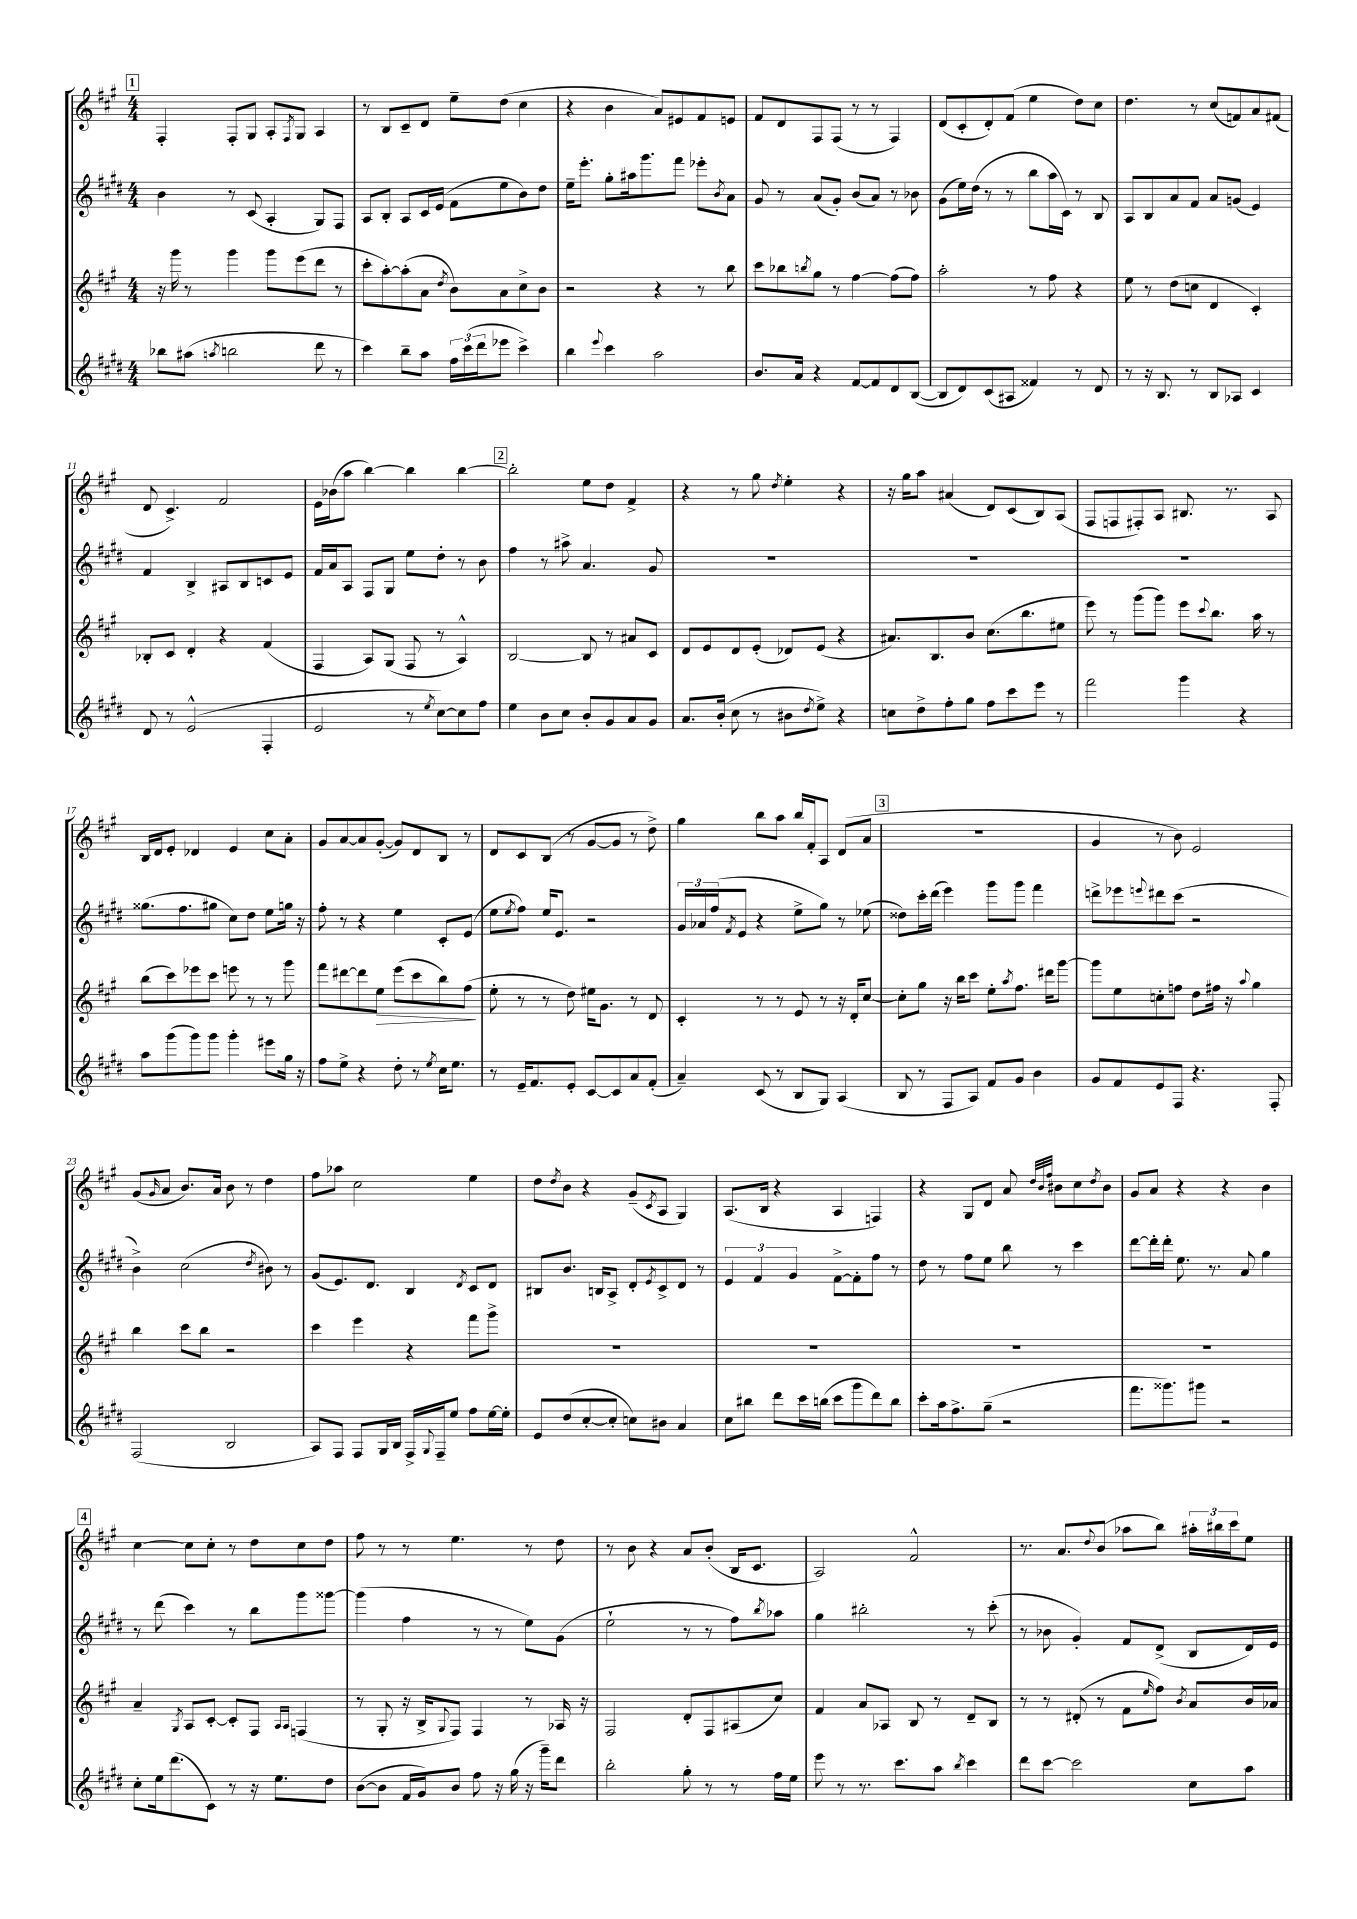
<<
\new StaffGroup <<
\new Staff = "s0" {
    \clef treble \key a \major \numericTimeSignature \time 4/4
    \mark \markup { \box "1" } fis4-. fis8-. gis8 a8-. \acciaccatura { fis8 } gis8 a4 |
    r8 b8 cis'8-- d'8 e''8-- d''8( cis''4 |
    r4 b'4 a'8) eis'8 fis'8 e'8 |
    fis'8 d'8 fis8 fis8( r8 r8 fis4) |
    d'8( cis'8-. d'8-.) fis'8( e''4 d''8) cis''8 |
    d''4. r8 cis''8( f'8) a'8 fis'8( |
    d'8 cis'4.->) fis'2 |
    e'16 bes'16( a''8 b''4~) b''4 b''4~ |
    \mark \markup { \box "2" } b''2-. e''8 d''8 fis'4-> |
    r4 r8 gis''8 \acciaccatura { d''8 } e''4-. r4 |
    r16 gis''16 a''8 ais'4( d'8) cis'8( b8) a8( |
    fis8 f8 fis8-.) a8 bis8. r8. a8 |
    b16 d'16 e'8-. des'4 e'4 cis''8 a'8-. |
    gis'8 a'8~ a'8 gis'8~-.( gis'8) d'8 b8 r8 |
    d'8 cis'8 b8( r8 gis'8~ gis'8 r8 d''8->) |
    gis''4 b''8 a''8 b''16 fis'16-. a8 d'8( a'8 |
    \mark \markup { \box "3" } R1 |
    gis'4 r8 b'8) e'2 |
    gis'8( \grace { gis'16 } a'8 b'8.) a'16 b'8 r8 d''4 |
    fis''8 aes''8 cis''2 e''4 |
    d''8 \acciaccatura { d''8 } b'8 r4 gis'8--( \acciaccatura { cis'8 } a8 gis4) |
    a8.( b16 r4 a4 f4) |
    r4 gis8 d'8 a'8 \grace { d''32 b'32 fis''32 } bis'8 cis''8 \acciaccatura { d''8 } bis'8 |
    gis'8 a'8 r4 r4 b'4 |
    \mark \markup { \box "4" } cis''4~ cis''8 cis''8-. r8 d''8 cis''8 d''8 |
    fis''8 r8 r8 e''4. r8 d''8 |
    r8 b'8 r4 a'8 b'8-.( b16 cis'8. |
    a2) fis'2-^ |
    r8. a'8. \appoggiatura { d''8 } b'8( aes''8 b''8) \tuplet 3/2 { ais''16-. bis''16 cis'''16 } e''8 \bar "|." |
}
\new Staff = "s1" {
    \clef treble \key e \major \numericTimeSignature \time 4/4
    \mark \markup { \box "1" } b'4 r8 cis'8( a4-. gis8) fis8 |
    a8 b8-. a8 cis'16 e'16( fis'8 e''8 b'8) dis''8 |
    e''16-- e'''8.-. gis''8-. ais''16 gis'''8. fis'''8 ees'''8-. \acciaccatura { b'8 } a'8 |
    gis'8 r8 a'8( gis'8-.) b'8( a'8) r8 bes'8 |
    gis'8( e''16) dis''16( r8 r8 b''8 a''16 cis'16) r8 b8 |
    a8 b8 a'8 fis'8 a'8 g'8( e'4) |
    fis'4 b4-> ais8 b8 c'8 e'8 |
    fis'16 a'16 a8 fis8 gis8 e''8 dis''8-. r8 b'8 |
    \mark \markup { \box "2" } fis''4 r8 ais''8-> a'4. gis'8 |
    R1 |
    R1 |
    R1 |
    gisis''8.( fis''8. gis''8 cis''8) dis''8 e''8 g''16 r16 |
    fis''8-. r8 r4 e''4 cis'8-. e'8( |
    e''8 \acciaccatura { e''8 } fis''8) e''16 e'8. r2 |
    \tuplet 3/2 { gis'16 aes'16 fis''16( } \acciaccatura { fis'8 } e'8 r4 e''8-> gis''8) r8 ees''8( |
    \mark \markup { \box "3" } disis''8) cis'''16-. dis'''16( e'''4) gis'''8 gis'''8 fis'''4 |
    d'''8-> ees'''8 \appoggiatura { e'''8 } dis'''8 cis'''8( r2 |
    b'4->) cis''2( \acciaccatura { dis''8 } bis'8) r8 |
    gis'8( e'8.) dis'8. b4 \acciaccatura { dis'8 } cis'8 dis'8 |
    bis8 b'8. b16 a8-> dis'8-. \acciaccatura { e'8 } cis'8-> dis'8 r8 |
    \tuplet 3/2 { e'4 fis'4 gis'4 } fis'8~-> fis'8-. fis''8 r8 |
    dis''8 r8 fis''8 e''8 b''8 r8 cis'''4 |
    dis'''8~ dis'''16-. dis'''16-. e''8. r8. a'8 gis''4 |
    \mark \markup { \box "4" } r8 dis'''8( cis'''4) r8 b''8 gis'''8 gisis'''8~ |
    gisis'''4( fis''4 r8 r8 e''8) gis'8( |
    e''2-! r8 r8 fis''8) \acciaccatura { b''8 } aes''8 |
    gis''4 bis''2-. r8 cis'''8-.( |
    r8 bes'8 gis'4-.) fis'8 dis'8->( b8 dis'16) e'16 \bar "|." |
}
\new Staff = "s2" {
    \clef treble \key a \major \numericTimeSignature \time 4/4
    \mark \markup { \box "1" } r16 gis'''16 r8 gis'''4 gis'''8 e'''8( d'''8 r8 |
    cis'''8-. a''8~-.) a''8-.( a'8 \acciaccatura { d''8 } b'8) a'8 cis''8-> b'8 |
    r2 r4 r8 b''8 |
    cis'''8 bes''8 \acciaccatura { b''8 } gis''8 r8 fis''4~ fis''8( fis''8) |
    a''2-. r8 fis''8 r4 |
    e''8 r8 d''8( c''8 d'4 cis'4-.) |
    bes8-. cis'8 d'4-. r4 fis'4( |
    fis4 a8) gis8( fis8 r8 a4-^) |
    \mark \markup { \box "2" } b2~ b8 r8 ais'8 cis'8 |
    d'8 e'8 d'8 e'8-.( des'8) e'8( r4 |
    ais'8.) b8. b'8 cis''8.( b''8. eis''8 |
    e'''8) r8 gis'''8( gis'''8) e'''8 \appoggiatura { cis'''8 } b''8. a''16 r8 |
    b''8( cis'''8) ees'''8 cis'''8 e'''8 r8 r8 gis'''8 |
    fis'''8 dis'''8~ dis'''8 e''8\> e'''8( cis'''8 b''8) fis''8\!( |
    e''8-. r8 r8 d''8) eis''16 gis'8. r8 d'8 |
    cis'4-. r8 r8 e'8 r8 r16 d'16-. cis''8~ |
    \mark \markup { \box "3" } cis''8-. gis''8 r16 b''16 cis'''8 e''8-. \acciaccatura { a''8 } fis''8. dis'''16 gis'''8~ |
    gis'''8 e''8 c''8-. f''8 d''8 fis''16 r16 \appoggiatura { a''8 } gis''4 |
    b''4 cis'''8 b''8 r2 |
    cis'''4 e'''4 r4 fis'''8 gis'''8-> |
    R1 |
    R1 |
    R1 |
    R1 |
    \mark \markup { \box "4" } a'4-- \acciaccatura { gis8 } a8 cis'8~-. cis'8-. fis8 \grace { a16 a16 } f4( |
    r8 gis8-. r16 b16-> \appoggiatura { gis8 } fis8) fis4 r8 aes16 r16 |
    fis2 d'8-. fis8 ais8( cis''8) |
    fis'4 a'8 aes8 b8 r8 d'8-- b8 |
    r8 r8 dis'8-.( r8 fis'8 \grace { e''16 } fis''8) \acciaccatura { b'8 } a'8 b'16 aes'16 \bar "|." |
}
\new Staff = "s3" {
    \clef treble \key e \major \numericTimeSignature \time 4/4
    \mark \markup { \box "1" } bes''8 ais''8( \acciaccatura { a''8 } b''2 dis'''8 r8 |
    cis'''4) b''8-- a''8 \tuplet 3/2 { fis''16 cis'''16( dis'''16 } ees'''8 cis'''4->) |
    b''4 \appoggiatura { e'''8 } cis'''4 a''2 |
    b'8. a'16 r4 fis'8~ fis'8 dis'8 b8~( |
    b8 dis'8) cis'8( ais8 fisis'4) r8 dis'8 |
    r8 r16 b8. r8 b8 aes8 cis'4 |
    dis'8 r8 e'2-^( fis4-. |
    e'2 r8 \acciaccatura { e''8 } cis''8~) cis''8 fis''8 |
    \mark \markup { \box "2" } e''4 b'8 cis''8 b'8-. gis'8 a'8 gis'8 |
    a'8. b'16-.( cis''8 r8 bis'8 \acciaccatura { dis''8 } e''8->) r4 |
    c''8 dis''8-> fis''8-. gis''8 fis''8 cis'''8 e'''8 r8 |
    fis'''2 gis'''4 r4 |
    a''8 gis'''8( gis'''8) gis'''8 gis'''4-. eis'''8 gis''16 r16 |
    fis''8 e''8-> r4 dis''8-. r8 \acciaccatura { e''8 } cis''16 e''8. |
    r8 e'16-- fis'8. e'8-. cis'8~ cis'8 a'8 fis'8-.( |
    a'4--) cis'8( r8 b8 gis8) a4( |
    \mark \markup { \box "3" } b8 r8 fis8 a8) fis'8 gis'8 b'4 |
    gis'8 fis'8 e'8 fis8 r4. fis8-. |
    fis2( b2 |
    a8) fis8 fis8 gis16 b16 fis16-> \appoggiatura { gis8 } fis16-- e''8 fis''8 e''16~ e''16-. |
    e'8 dis''8( cis''8~-. cis''8-. c''8) bis'8 a'4 |
    cis''8 bis''8 dis'''8 cis'''16 b''16( cis'''8 gis'''8 dis'''8) b''8 |
    cis'''8-. a''16 fis''8.-> gis''8--( r2 |
    fis'''8. gisis'''8.) gis'''8 r2 |
    \mark \markup { \box "4" } cis''8-. e''16 dis'''8.( cis'8) r8 r16 e''8. dis''8 |
    b'8~( b'8 fis'16 gis'16) b'8 fis''8 r16 gis''16( r16 gis'''16--) dis'''8 |
    b''2-. gis''8-. r8 r8 fis''16 e''16 |
    e'''8 r8 r8. cis'''8. a''8 \acciaccatura { b''8 } cis'''4 |
    dis'''8 cis'''8~ cis'''2 cis''8 a''8 \bar "|." |
}
>>
>>
\layout { \context { \Score currentBarNumber = #5 } }
